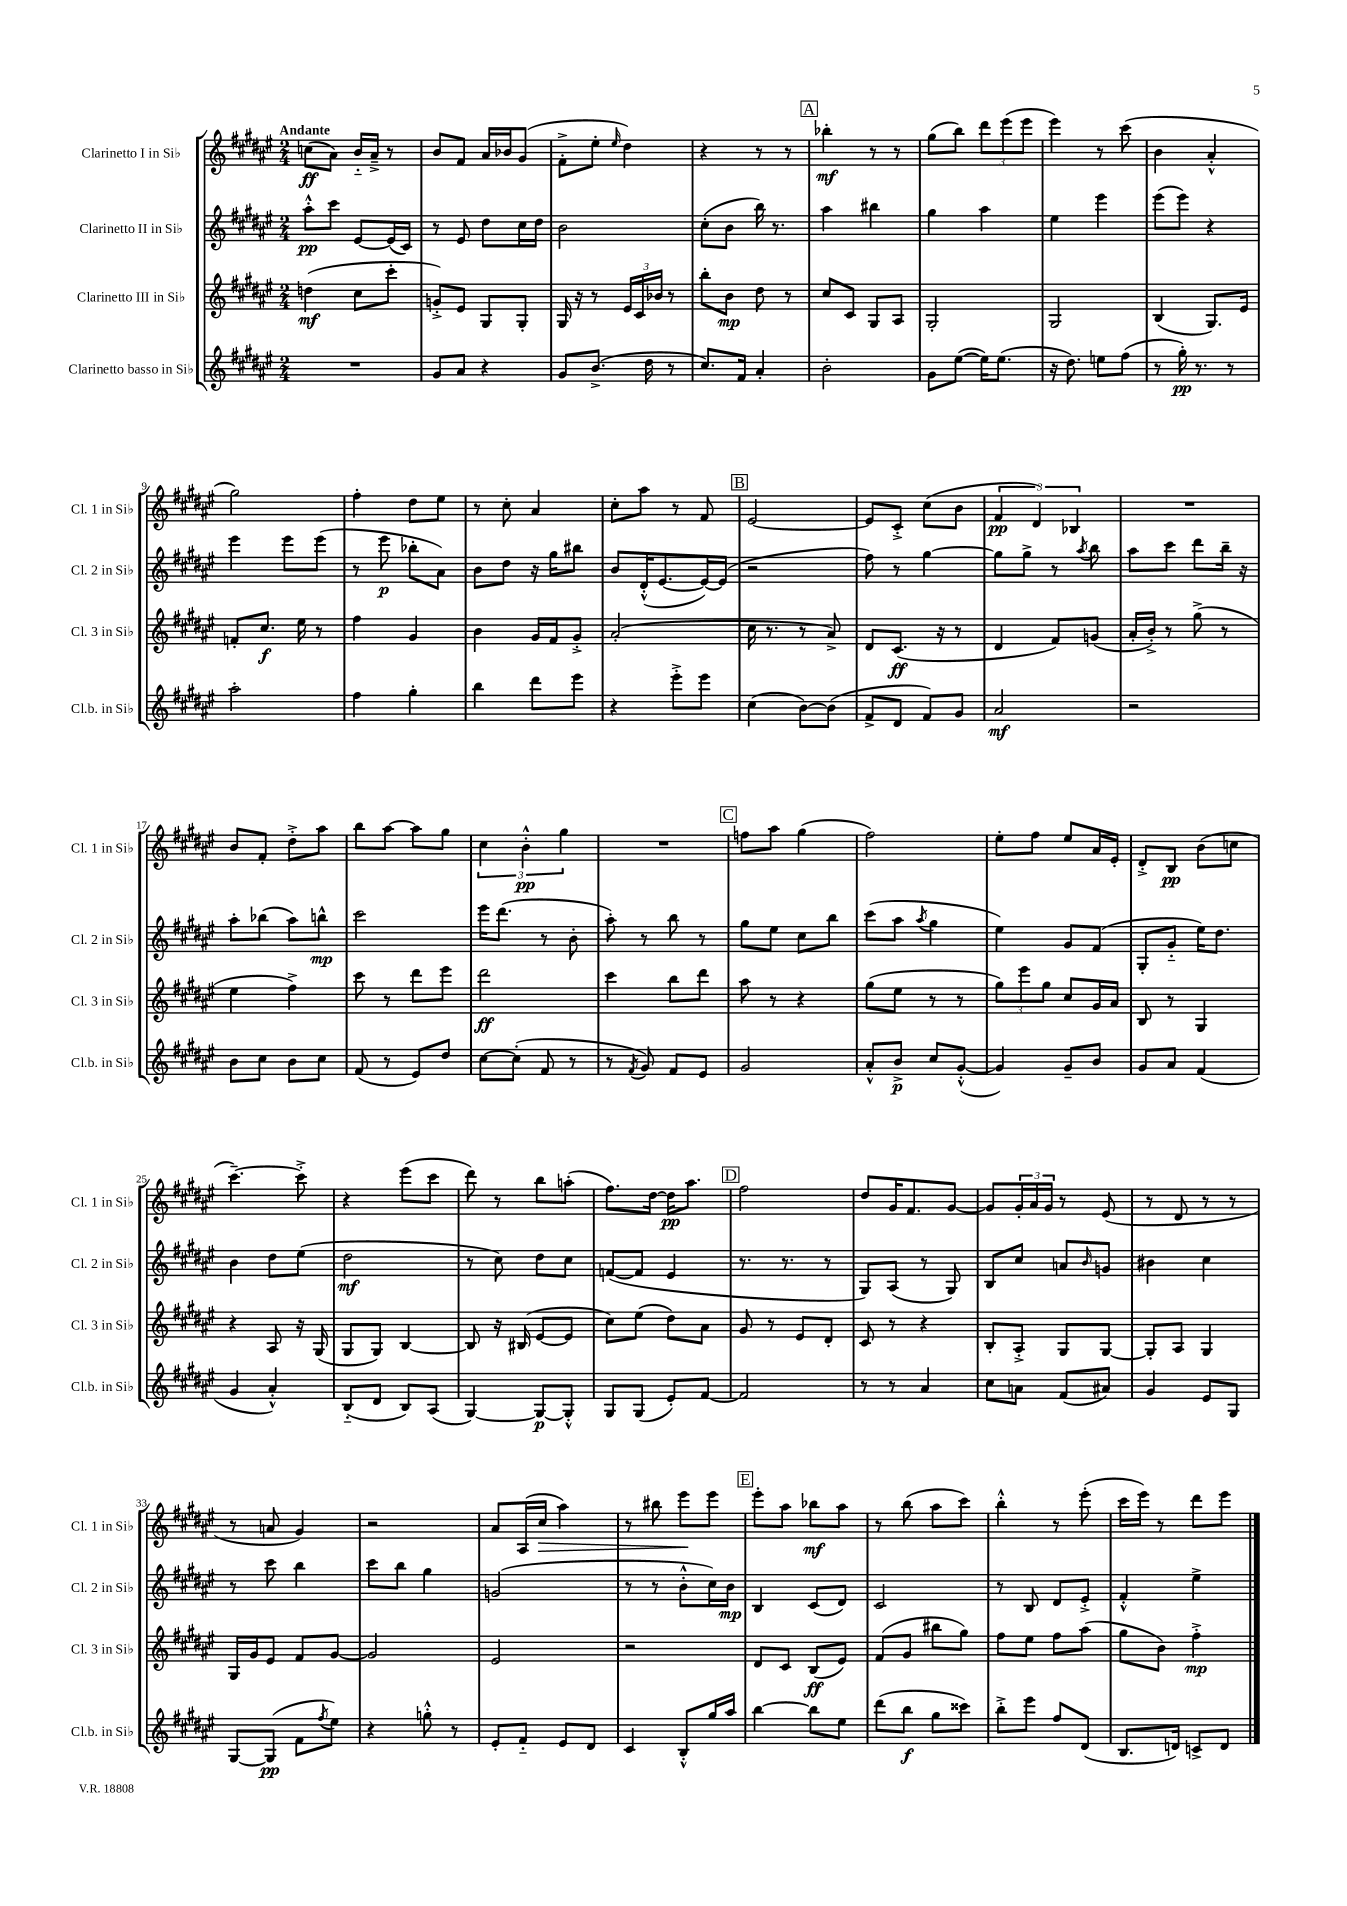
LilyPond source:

<<
\new StaffGroup <<
\new Staff = "s0" \with { instrumentName = "Clarinetto I in Sib" shortInstrumentName = "Cl. 1 in Sib" } {
    \clef treble \key fis \major \numericTimeSignature \time 2/4 \tempo "Andante"
    c''8\ff( ais'8) b'16-_ ais'16---> r8 |
    b'8 fis'8 ais'16 bes'16 gis'8( |
    fis'8-.-> eis''8-. \grace { eis''16 } dis''4) |
    r4 r8 r8 |
    \mark \markup { \box "A" } bes''4-.\mf r8 r8 |
    gis''8( b''8) \tuplet 3/2 { dis'''8 eis'''8( eis'''8 } |
    eis'''4) r8 cis'''8( |
    b'4 ais'4-.-^ |
    gis''2) |
    fis''4-. dis''8 eis''8 |
    r8 cis''8-. ais'4 |
    cis''8-. ais''8 r8 fis'8 |
    \mark \markup { \box "B" } eis'2~ |
    eis'8 cis'8-.-> cis''8( b'8 |
    \tuplet 3/2 { fis'4\pp dis'4) bes4 } |
    R2 |
    b'8 fis'8-. dis''8-.-> ais''8 |
    b''8 ais''8~ ais''8 gis''8 |
    \tuplet 3/2 { cis''4 b'4-.-^\pp gis''4 } |
    R2 |
    \mark \markup { \box "C" } f''8 ais''8 gis''4( |
    fis''2) |
    eis''8-. fis''8 eis''8 ais'16 eis'16-. |
    dis'8-.-> b8\pp b'8( c''8 |
    cis'''4.~--) cis'''8-.-> |
    r4 eis'''8( cis'''8 |
    dis'''8) r8 b''8 a''8-.( |
    fis''8.) dis''16~ dis''16\pp ais''8. |
    \mark \markup { \box "D" } fis''2 |
    dis''8 gis'16 fis'8. gis'8~ |
    gis'8 \tuplet 3/2 { gis'16-. ais'16 gis'16 } r8 eis'8( |
    r8 dis'8 r8 r8 |
    r8 a'8 gis'4) |
    r2 |
    ais'8 ais16( cis''16\> ais''4) |
    r8 bis''8 eis'''8\! eis'''8 |
    \mark \markup { \box "E" } eis'''8-. ais''8 bes''8\mf ais''8 |
    r8 b''8( ais''8 cis'''8) |
    b''4-.-^ r8 eis'''8-.( |
    cis'''16 eis'''16) r8 dis'''8 eis'''8 \bar "|." |
}
\new Staff = "s1" \with { instrumentName = "Clarinetto II in Sib" shortInstrumentName = "Cl. 2 in Sib" } {
    \clef treble \key fis \major \numericTimeSignature \time 2/4
    ais''8-.-^\pp cis'''8 eis'8~ eis'16( cis'16) |
    r8 eis'8 dis''8 cis''16 dis''16 |
    b'2 |
    cis''8-.( b'8 b''16) r8. |
    \mark \markup { \box "A" } ais''4 bis''4 |
    gis''4 ais''4 |
    eis''4 eis'''4 |
    eis'''8( eis'''8) r4 |
    eis'''4 eis'''8 eis'''8( |
    r8 eis'''8\p bes''8-. ais'8) |
    b'8 dis''8 r16 gis''16 bis''8 |
    b'8 dis'16-.-^( eis'8.~ eis'16~) eis'16( |
    \mark \markup { \box "B" } r2 |
    fis''8) r8 gis''4~ |
    gis''8 gis''8-> r8 \acciaccatura { ais''8 } b''8 |
    ais''8 cis'''8 dis'''8 b''16-- r16 |
    ais''8-. bes''8( ais''8) b''8-^\mp |
    cis'''2 |
    eis'''16 dis'''8.( r8 b'8-. |
    ais''8-.) r8 b''8 r8 |
    \mark \markup { \box "C" } gis''8 eis''8 cis''8 b''8 |
    cis'''8( ais''8 \acciaccatura { ais''8 } gis''4 |
    eis''4) gis'8 fis'8( |
    gis8-. gis'8-_ eis''16) dis''8. |
    b'4 dis''8 eis''8( |
    dis''2\mf |
    r8 cis''8) dis''8 cis''8 |
    f'8~( f'8 eis'4 |
    \mark \markup { \box "D" } r8. r8. r8 |
    gis8) ais8( r8 gis8) |
    b8 cis''8 a'8 \grace { b'16 } g'8 |
    bis'4 cis''4 |
    r8 cis'''8 b''4 |
    cis'''8 b''8 gis''4 |
    g'2( |
    r8 r8 b'8-.-^ cis''16) b'16\mp |
    \mark \markup { \box "E" } b4 cis'8( dis'8) |
    cis'2 |
    r8 b8 dis'8 eis'8-.-> |
    fis'4-.-^ eis''4-> \bar "|." |
}
\new Staff = "s2" \with { instrumentName = "Clarinetto III in Sib" shortInstrumentName = "Cl. 3 in Sib" } {
    \clef treble \key fis \major \numericTimeSignature \time 2/4
    d''4\mf( cis''8 cis'''8-. |
    g'8-.->) eis'8 gis8 gis8-. |
    gis16 r16 r8 \tuplet 3/2 { eis'16 cis'16 bes'16 } r8 |
    b''8-. b'8\mp dis''8 r8 |
    \mark \markup { \box "A" } cis''8 cis'8 gis8 ais8 |
    gis2-. |
    gis2 |
    b4( gis8.) eis'16 |
    f'8-. cis''8.\f eis''16 r8 |
    fis''4 gis'4 |
    b'4 gis'16 fis'16 gis'8-.-> |
    ais'2-.( |
    \mark \markup { \box "B" } cis''16 r8. r8 ais'8->) |
    dis'8 cis'8.\ff( r16 r8 |
    dis'4 fis'8) g'8( |
    ais'16-. b'16-.->) r8 gis''8->( r8 |
    eis''4 fis''4->) |
    cis'''8 r8 dis'''8 eis'''8 |
    dis'''2\ff |
    cis'''4 b''8 dis'''8 |
    \mark \markup { \box "C" } ais''8 r8 r4 |
    gis''8( eis''8 r8 r8 |
    \tuplet 3/2 { gis''8) eis'''8 gis''8 } cis''8 gis'16 ais'16 |
    b8 r8 gis4 |
    r4 ais8 r16 gis16( |
    gis8 gis8) b4~ |
    b8 r16 bis16( eis'8~ eis'8 |
    cis''8) eis''8( dis''8) ais'8 |
    \mark \markup { \box "D" } gis'8 r8 eis'8 dis'8-. |
    cis'8 r8 r4 |
    b8-. ais8-.-> gis8 gis8~ |
    gis8-. ais8 gis4 |
    gis16 gis'16 eis'8 fis'8 gis'8~ |
    gis'2 |
    eis'2 |
    r2 |
    \mark \markup { \box "E" } dis'8 cis'8 b8\ff( eis'8) |
    fis'8( gis'8 bis''8 gis''8) |
    fis''8 eis''8 fis''8 ais''8( |
    gis''8 b'8) fis''4-.->\mp \bar "|." |
}
\new Staff = "s3" \with { instrumentName = "Clarinetto basso in Sib" shortInstrumentName = "Cl.b. in Sib" } {
    \clef treble \key fis \major \numericTimeSignature \time 2/4
    R2 |
    gis'8 ais'8 r4 |
    gis'8 b'8.->( dis''16 r8 |
    cis''8.) fis'16 ais'4-. |
    \mark \markup { \box "A" } b'2-. |
    gis'8 eis''8~( eis''16) eis''8.( |
    r16 dis''8.) e''8 fis''8( |
    r8 gis''16-.\pp) r8. r8 |
    ais''2-. |
    fis''4 gis''4-. |
    b''4 dis'''8 eis'''8 |
    r4 eis'''8-.-> eis'''8 |
    \mark \markup { \box "B" } cis''4( b'8~) b'8( |
    fis'8-> dis'8 fis'8) gis'8 |
    ais'2\mf |
    r2 |
    b'8 cis''8 b'8 cis''8 |
    fis'8( r8 eis'8) dis''8 |
    cis''8~ cis''8-.( fis'8 r8 |
    r8 \acciaccatura { fis'8 } gis'8) fis'8 eis'8 |
    \mark \markup { \box "C" } gis'2 |
    ais'8-.-^ b'8->\p cis''8 gis'8~-.-^( |
    gis'4) gis'8-- b'8 |
    gis'8 ais'8 fis'4( |
    gis'4 ais'4-.-^) |
    b8-_( dis'8 b8) ais8( |
    gis4~) gis8~\p gis8-.-^ |
    gis8 gis8( eis'8-.) fis'8~ |
    \mark \markup { \box "D" } fis'2 |
    r8 r8 ais'4 |
    cis''8 a'8 fis'8( ais'8) |
    gis'4 eis'8 gis8 |
    gis8~ gis8\pp( fis'8 \acciaccatura { fis''8 } eis''8) |
    r4 g''8-.-^ r8 |
    eis'8-. fis'8-_ eis'8 dis'8 |
    cis'4 b8-.-^ gis''16 ais''16 |
    \mark \markup { \box "E" } b''4~ b''8 eis''8 |
    dis'''8( b''8\f gis''8 cisis'''8) |
    b''8-.-> eis'''8 fis''8 dis'8( |
    b8. d'16) c'8-> d'8 \bar "|." |
}
>>
>>
